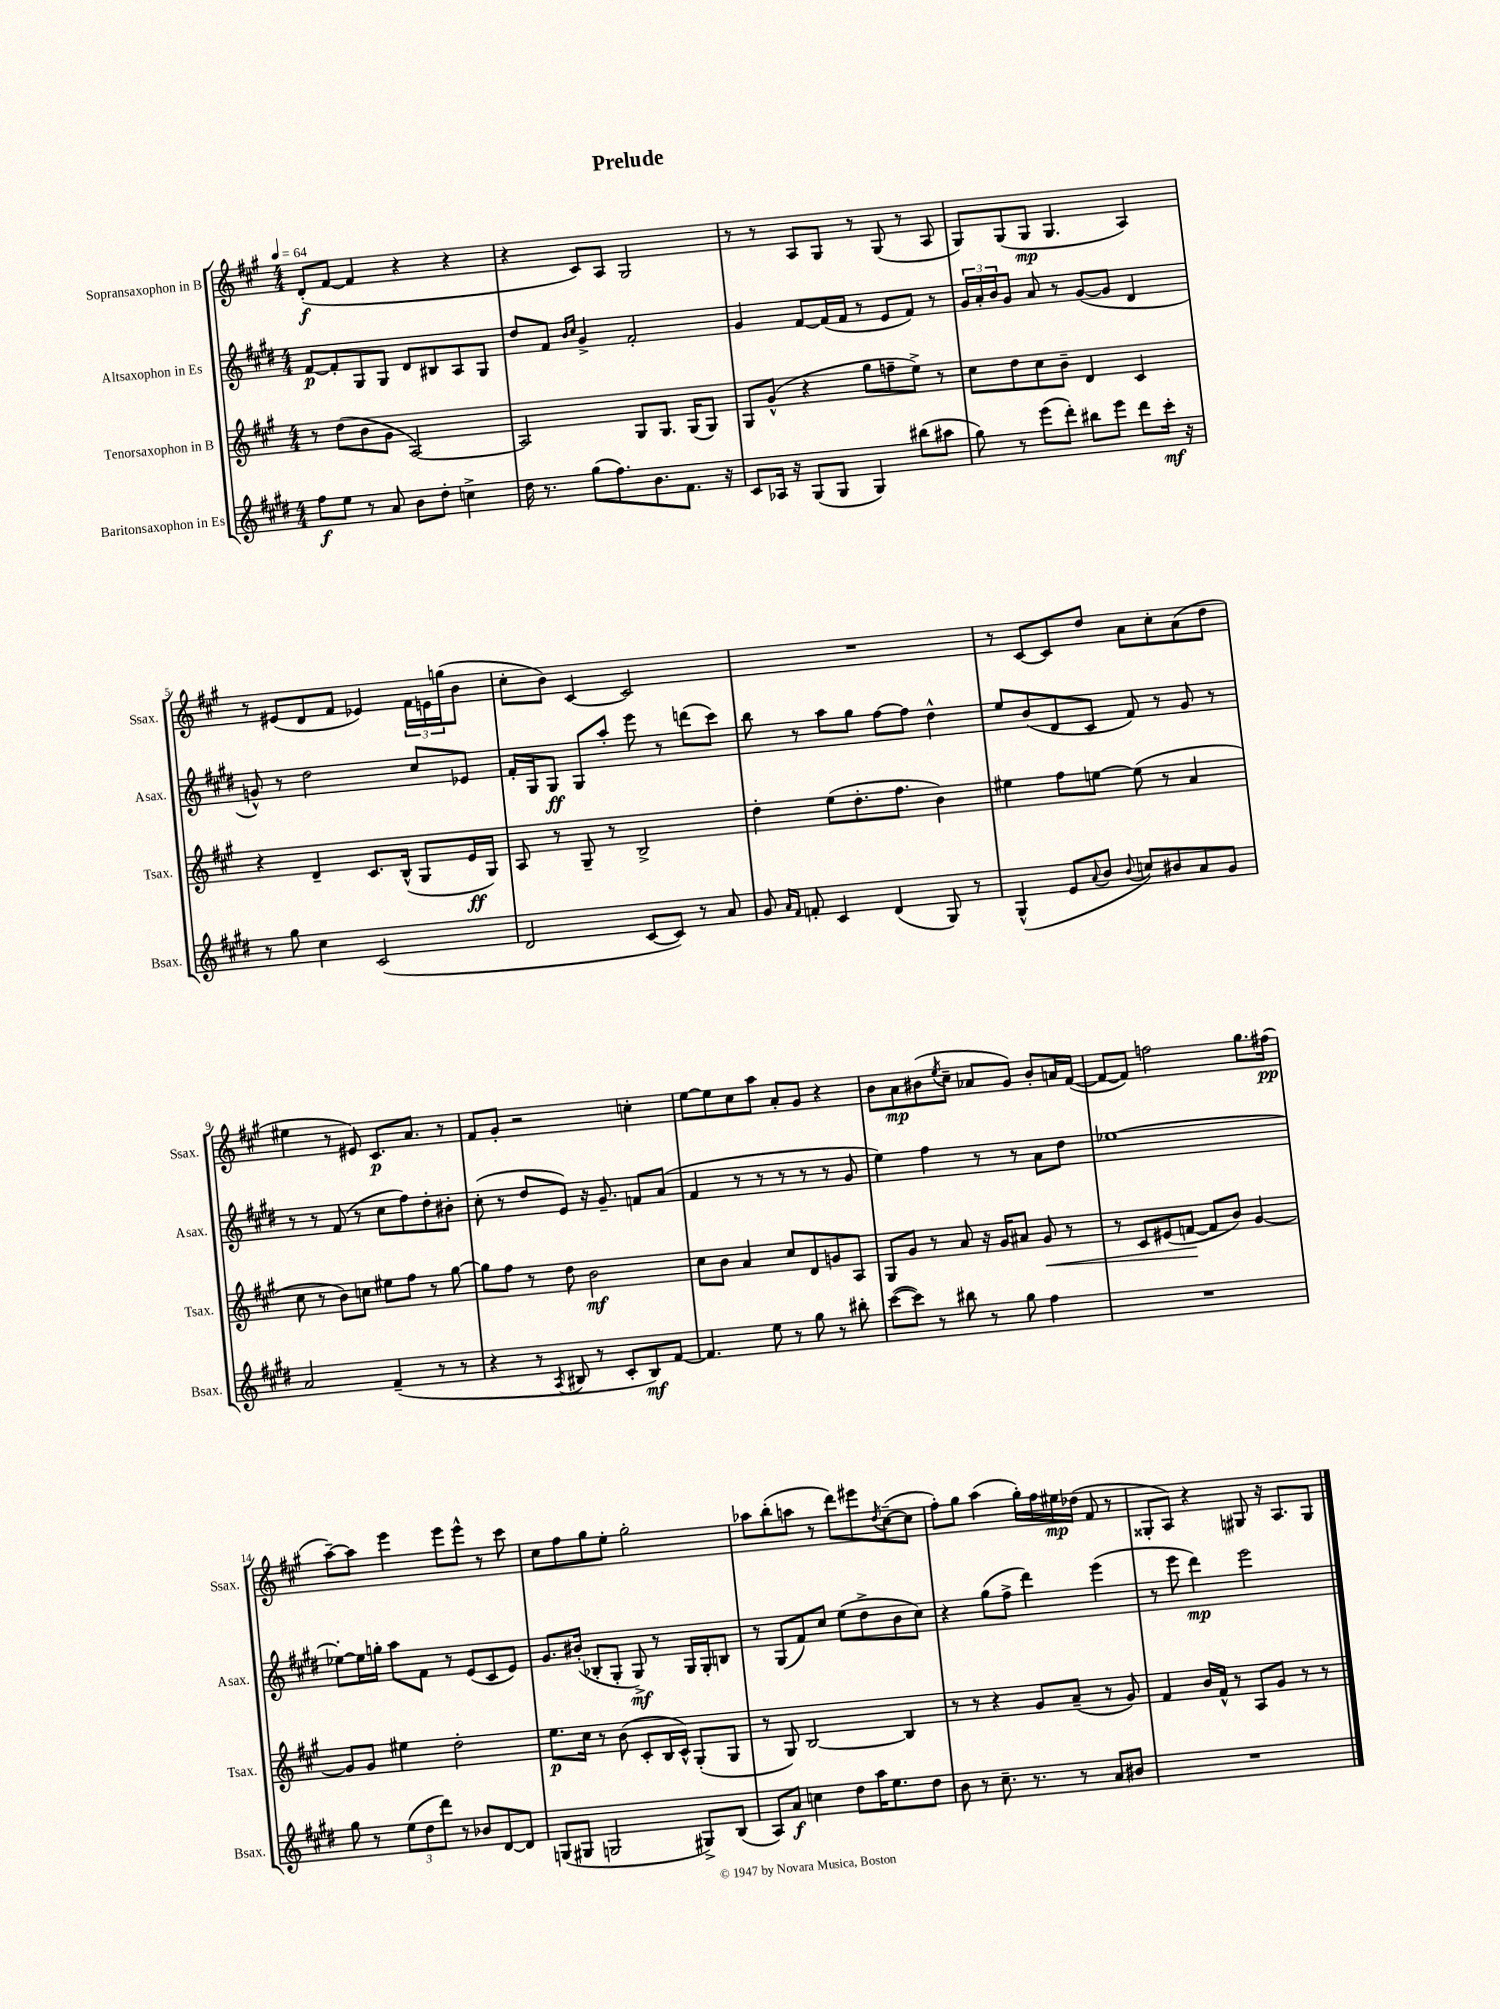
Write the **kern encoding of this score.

**kern	**dynam	**kern	**dynam	**kern	**dynam	**kern	**dynam
*part4	*part4	*part3	*part3	*part2	*part2	*part1	*part1
*staff4	*staff4	*staff3	*staff3	*staff2	*staff2	*staff1	*staff1
*I"Baritonsaxophon in Es	*	*I"Tenorsaxophon in B	*	*I"Altsaxophon in Es	*	*I"Sopransaxophon in B	*
*I'Bsax.	*	*I'Tsax.	*	*I'Asax.	*	*I'Ssax.	*
*clefG2	*	*clefG2	*	*clefG2	*	*clefG2	*
*k[f#c#g#d#]	*	*k[f#c#g#]	*	*k[f#c#g#d#]	*	*k[f#c#g#]	*
*M4/4	*	*M4/4	*	*M4/4	*	*M4/4	*
*MM64	*	*MM64	*	*MM64	*	*MM64	*
=1	=1	=1	=1	=1	=1	=1	=1
8ff#\L	f	8r	.	[8f#/L	p	(8d'/L	f
8ee\J	.	(8dd\L	.	8f#'/]	.	[8f#/J	.
8r	.	8b\	.	8G#/	.	4f#/]	.
8a/	.	8g#\J	.	8G#/J	.	.	.
8b\L	.	[2A/)	.	8d#/L	.	4r	.
8dd#'\J	.	.	.	8B#X/	.	.	.
4ccn^\	.	.	.	8A/	.	4r	.
.	.	.	.	8G#/J	.	.	.
=2	=2	=2	=2	=2	=2	=2	=2
16dd#\	.	2A/]	.	8dd#/L	.	4r	.
8.r	.	.	.	.	.	.	.
.	.	.	.	8f#/J	.	.	.
.	.	.	.	16qqb/LL	.	.	.
.	.	.	.	16qqcc#/JJ	.	.	.
(8gg#\L	.	.	.	4g#^/	.	8c#/L)	.
8.ff#\)	.	.	.	.	.	8A/J	.
.	.	8G#/L	.	2f#'/	.	2G#/	.
8.b\	.	.	.	.	.	.	.
.	.	8.G#/J	.	.	.	.	.
8.f#\J	.	.	.	.	.	.	.
.	.	(16G#/KL	.	.	.	.	.
.	.	8G#/J)	.	.	.	.	.
16r	.	.	.	.	.	.	.
=3	=3	=3	=3	=3	=3	=3	=3
8c#/L	.	8G#/L	.	4g#/	.	8r	.
16A-X/Jk	.	(8g#^^/J	.	.	.	8r	.
16r	.	.	.	.	.	.	.
(8G#/L	.	4r	.	[8f#/L	.	8A/L	.
8G#/J	.	.	.	(16f#/L]	.	8G#/J	.
.	.	.	.	16f#/JJ	.	.	.
4G#/)	.	8gg#\L	.	8r	.	8r	.
.	.	8ffn~\	.	8e/L	.	(8G#/	.
(8bb#X\L	.	8ee^\J)	.	8f#/J)	.	8r	.
8aa#X\J	.	8r	.	8r	.	8A/	.
=4	=4	=4	=4	=4	=4	=4	=4
8gg#\)	.	8cc#\L	.	24g#/LL	.	8G#/L)	.
.	.	.	.	24a'/	.	.	.
.	.	.	.	24b/J	.	.	.
8r	.	8dd\	.	8g#/J	.	(8G#/	.
(8eee\L	.	8cc#\	.	8a/	.	8G#/J	mp
8ddd#'\J)	.	8b~\J	.	8r	.	4.G#/	.
8bb#X\L	.	4d/	.	([8g#/L	.	.	.
8eee\J	.	.	.	8g#/J]	.	.	.
8ddd#\L	.	4c#/	.	4d#/	.	4A/)	.
16ccc#'\Jk	mf	.	.	.	.	.	.
16r	.	.	.	.	.	.	.
!!LO:LB:g=z
=5	=5	=5	=5	=5	=5	=5	=5
8r	.	4r	.	8gn^^/)	.	8r	.
8gg#\	.	.	.	8r	.	(8e#X/L	.
4cc#\	.	4d~/	.	2dd#\	.	8d/	.
.	.	.	.	.	.	8f#/J	.
(2c#/	.	8.c#/L	.	.	.	4e-X/)	.
.	.	(16B^^/Jk	.	.	.	.	.
.	.	8G#/L	.	8cc#/L	.	24f#\LL	.
.	.	.	.	.	.	24en\	.
.	.	.	.	.	.	(24ggn\J	.
.	.	16e/L	ff	8e-X/J	.	8b\J	.
.	.	16G#/JJ)	.	.	.	.	.
=6	=6	=6	=6	=6	=6	=6	=6
2d#/	.	8A/	.	16f#'/LL	.	8cc#'\L	.
.	.	.	.	16G#/J	.	.	.
.	.	8r	.	8G#/J	ff	8b\J)	.
.	.	8G#~/	.	8G#/L	.	[4c#/	.
.	.	8r	.	8aa'/J	.	.	.
[8c#/L	.	2B^/	.	8eee\	.	2c#/]	.
8c#/J])	.	.	.	8r	.	.	.
8r	.	.	.	(8dddn\L	.	.	.
8a/	.	.	.	8ccc#\J)	.	.	.
=7	=7	=7	=7	=7	=7	=7	=7
8g#/	.	4dd'\	.	8bb\	.	1r	.
16qqa/LL	.	.	.	.	.	.	.
16qqf#/JJ	.	.	.	.	.	.	.
8fn'/	.	.	.	8r	.	.	.
4c#/	.	(8ee\L	.	8aa\L	.	.	.
.	.	8.dd'\	.	8gg#\J	.	.	.
(4d#/	.	.	.	[8ff#\L	.	.	.
.	.	8.ff#\J	.	.	.	.	.
.	.	.	.	8ff#\J]	.	.	.
8G#/)	.	4b\)	.	4dd#^^\	.	.	.
8r	.	.	.	.	.	.	.
=8	=8	=8	=8	=8	=8	=8	=8
(4G#^^/	.	4ee#X\	.	8ee/L	.	8r	.
.	.	.	.	(8b/	.	[8c#/L	.
8e/L	.	8ff#\L	.	8d#/	.	8c#/]	.
8qqa/	.	.	.	.	.	.	.
8b/J	.	[8een\J	.	8c#/J	.	8dd/J	.
8qqb/	.	.	.	.	.	.	.
8ccn/L)	.	(8ee\]	.	8f#/)	.	8a\L	.
8b#X/	.	8r	.	8r	.	8cc#'\	.
8a/	.	4a/	.	8g#/	.	(8a\	.
8g#/J	.	.	.	8r	.	8dd\J	.
!!LO:LB:g=z
=9	=9	=9	=9	=9	=9	=9	=9
2a/	.	8cc#\	.	8r	.	4ee#X\	.
.	.	8r	.	8r	.	.	.
.	.	8b\L)	.	(8f#/	.	8r	.
.	.	8ccn\J	.	8r	.	8e#X/)	.
(4f#~/	.	8ee#X\L	.	8cc#\L	.	8.c#/L	p
.	.	8ff#\J	.	8ff#\)	.	.	.
.	.	.	.	.	.	8.a/J	.
8r	.	8r	.	8dd#'\	.	.	.
8r	.	[8gg#\	.	8b#X'\J	.	8r	.
=10	=10	=10	=10	=10	=10	=10	=10
4r	.	8gg#\L]	.	(8cc#'\	.	8f#/L	.
.	.	8ff#\J	.	8r	.	8g#'/J	.
8r	.	8r	.	8dd#/L	.	2r	.
8qA/	.	.	.	.	.	.	.
8B#X/	.	8dd\	.	8e/J)	.	.	.
8r	.	2b\	mf	16r	.	.	.
.	.	.	.	8.g#~/	.	.	.
8c#'/L	.	.	.	.	.	.	.
8B#/)	mf	.	.	8fn/L	.	4ccn'\	.
[8f#/J	.	.	.	(8a/J	.	.	.
=11	=11	=11	=11	=11	=11	=11	=11
4.f#/]	.	8cc#\L	.	4f#/	.	[8ee\L	.
.	.	8b\J	.	.	.	8ee\]	.
.	.	4a/	.	8r	.	8cc#\	.
8ee\	.	.	.	8r	.	8aa\J	.
8r	.	8cc#/L	.	8r	.	8a'/L	.
8gg#\	.	8d/	.	8r	.	8g#/J	.
8r	.	8gn/	.	8r	.	4r	.
8bb#X'\	.	8A/J	.	8g#/	.	.	.
=12	=12	=12	=12	=12	=12	=12	=12
([8ccc#\L	.	8G#/L	.	4ee\)	.	8b\L	.
8ccc#\J])	.	8g#/J	.	.	.	8a\	mp
8r	.	8r	.	4ff#\	.	(8b#X\	.
.	.	.	.	.	.	8qee/	.
8bb#X\	.	8a/	.	.	.	8cc#~\J	.
8r	.	16r	.	8r	.	8a-X/L	.
.	.	16g#/KL	.	.	.	.	.
8gg#\	.	8a#X/J	.	8r	.	8g#/J)	.
!	!	!	!LO:HP:b	!	!	!	!
4ff#\	.	8g#/	<	8a\L	.	8b#'/L	.
.	.	8r	.	8dd#\J	.	16an/L	.
.	.	.	.	.	.	([16f#/JJ	.
=13	=13	=13	=13	=13	=13	=13	=13
1r	.	8r	.	[1ee-X	.	8f#/L_	.
.	.	8c#/L	.	.	.	8f#/J])	.
.	.	(8e#X/	.	.	.	2ffn\	.
.	.	[8fn/J	.	.	.	.	.
.	.	8f/L]	[	.	.	.	.
.	.	8b/J)	.	.	.	.	.
.	.	[4g#/	.	.	.	8.gg#\L	.
.	.	.	.	.	.	(16ff#X\Jk	pp
!!LO:LB:g=z
=14	=14	=14	=14	=14	=14	=14	=14
8gg#\	.	8g#/L]	.	8ee-X'\L_	.	[8aa~\L)	.
8r	.	8g#/J	.	16ee-\L]	.	8aa\J]	.
.	.	.	.	16ggn'\JJ	.	.	.
(12ee\L	.	4ee#X\	.	8aa\L	.	4eee\	.
12dd#\	.	.	.	.	.	.	.
.	.	.	.	8f#\J	.	.	.
12ddd#\J)	.	.	.	.	.	.	.
8r	.	2dd'\	.	8r	.	8eee\L	.
8b-X/L	.	.	.	(8e/L	.	8eee^^\J	.
[8d#/	.	.	.	8c#/	.	8r	.
8d#/J]	.	.	.	8e/J)	.	8ccc#\	.
=15	=15	=15	=15	=15	=15	=15	=15
(8Gn/L	.	8.ee\L	p	8.g#/L	.	8cc#\L	.
8G#X/J	.	.	.	.	.	8ff#\	.
.	.	16cc#\Jk	.	(16b#X'/Jk	.	.	.
2Gn/	.	8r	.	8B-X'/L	.	8gg#\	.
.	.	(8b\	.	8G#'/J	.	8ee'\J	.
.	.	8c#'/L	.	8G#^/)	mf	2gg#'\	.
.	.	16B/L	.	8r	.	.	.
.	.	16c#^^/JJ)	.	.	.	.	.
8G#X^/L)	.	(8G#'/L	.	16G#/LL	.	.	.
.	.	.	.	16G#'/J	.	.	.
(8B/J	.	8G#/J	.	8Bn/J	.	.	.
=16	=16	=16	=16	=16	=16	=16	=16
8A/L)	.	8r	.	8r	.	8aa-X\L	.
8a/J	f	8G#/)	.	(8G#/L	.	(8bb'\	.
4ccn\	.	[2B/	.	8f#/)	.	8aan\J	.
.	.	.	.	8cc#/J	.	8r	.
8dd#\L	.	.	.	(8ee\L	.	8ddd\L)	.
16aa\K	.	.	.	8dd#^\	.	8eee#X\	.
8.ee\	.	.	.	.	.	.	.
.	.	.	.	.	.	8qdd/	.
.	.	4B/]	.	8b\	.	([8cc#~\	.
8dd#\J	.	.	.	8cc#\J)	.	8cc#\J]	.
=17	=17	=17	=17	=17	=17	=17	=17
8b\	.	8r	.	4r	.	8ff#'\L)	.
8r	.	8r	.	.	.	8gg#\J	.
8.cc#~\	.	4r	.	(8gg#\L	.	(4aa\	.
.	.	.	.	8ff#^\J	.	.	.
8.r	.	.	.	.	.	.	.
.	.	8g#/L	.	4ddd#\)	.	16gg#'\LL)	.
.	.	.	.	.	.	16ff#\	.
8r	.	(8a~/J	.	.	.	16ee#X\	mp
.	.	.	.	.	.	(16dd-X\JJ	.
8a/L	.	8r	.	(4eee\	.	8f#/	.
8b#X/J	.	8g#/)	.	.	.	8r	.
=18	=18	=18	=18	=18	=18	=18	=18
1r	.	4f#/	.	8r	.	8G##X'/L	.
.	.	.	.	8eee\	.	8A/J)	.
.	.	16b/LL	.	4ddd#\)	mp	4r	.
.	.	16f#^^/JJ	.	.	.	.	.
.	.	8r	.	.	.	.	.
.	.	8A/L	.	2eee\	.	8G#X/	.
.	.	8g#/J	.	.	.	16r	.
.	.	.	.	.	.	8.A/L	.
.	.	8r	.	.	.	.	.
.	.	8r	.	.	.	8G#/J	.
==	==	==	==	==	==	==	==
*-	*-	*-	*-	*-	*-	*-	*-
